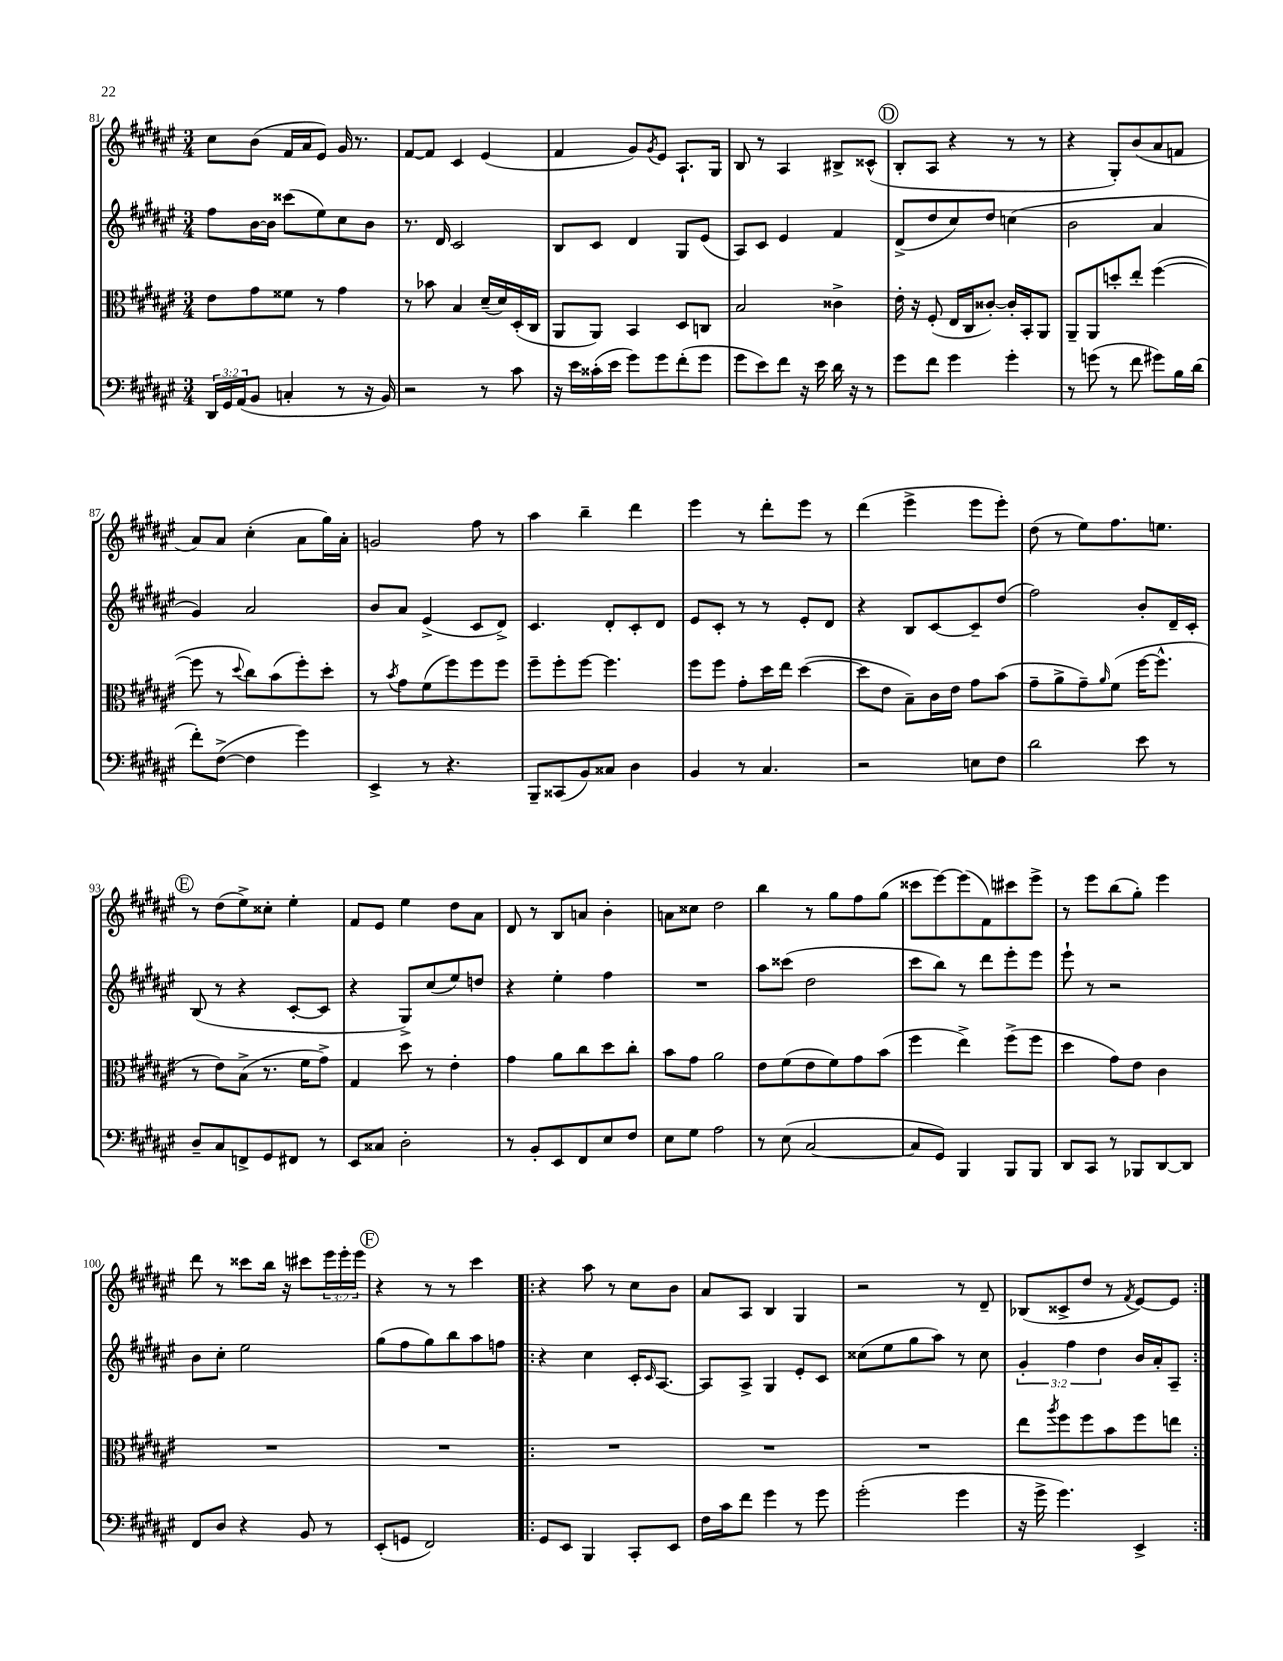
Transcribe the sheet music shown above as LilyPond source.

<<
\new StaffGroup <<
\new Staff = "s0" {
    \clef treble \key fis \major \numericTimeSignature \time 3/4 \override Staff.TupletNumber.text = #tuplet-number::calc-fraction-text
    cis''8 b'8( fis'16 ais'16 eis'8) gis'16 r8. |
    fis'8~ fis'8 cis'4 eis'4( |
    fis'4 gis'8) \acciaccatura { gis'8 } eis'8 ais8.-! gis16 |
    b8 r8 ais4 bis8-> cisis'8-^( |
    \mark \markup { \circle "D" } b8-. ais8 r4 r8 r8 |
    r4 gis8-.) b'8( ais'8 f'8 |
    ais'8) ais'8 cis''4-.( ais'8 gis''16) ais'16-. |
    g'2 fis''8 r8 |
    ais''4 b''4-- dis'''4 |
    eis'''4 r8 dis'''8-. eis'''8 r8 |
    dis'''4( eis'''4-> eis'''8 eis'''8-.) |
    dis''8( r8 eis''8) fis''8. e''8. |
    \mark \markup { \circle "E" } r8 dis''8( eis''8->) cisis''8-. eis''4-. |
    fis'8 eis'8 eis''4 dis''8 ais'8 |
    dis'8 r8 b8 a'8 b'4-. |
    a'8 cisis''8 dis''2 |
    b''4 r8 gis''8 fis''8 gis''8( |
    cisis'''8 eis'''8~) eis'''8( fis'8) cis'''8 eis'''8-> |
    r8 eis'''8 b''8( gis''8-.) eis'''4 |
    dis'''8 r8 cisis'''8 b''16 r16 cis'''8 \tuplet 3/2 { eis'''16 eis'''16-. eis'''16 } |
    \mark \markup { \circle "F" } r4 r8 r8 cis'''4 |
    \repeat volta 2 { r4 ais''8 r8 cis''8 b'8 |
    ais'8 ais8 b4 gis4 |
    r2 r8 dis'8-- |
    bes8( cisis'8-> dis''8 r8 \acciaccatura { fis'8 } eis'8~) eis'8 | }
}
\new Staff = "s1" {
    \clef treble \key fis \major \numericTimeSignature \time 3/4 \override Staff.TupletNumber.text = #tuplet-number::calc-fraction-text
    fis''8 b'16~ b'16 cisis'''8( eis''8) cis''8 b'8 |
    r8. dis'16 cis'2 |
    b8 cis'8 dis'4 gis8 eis'8( |
    ais8) cis'8 eis'4 fis'4 |
    \mark \markup { \circle "D" } dis'8->( dis''8 cis''8) dis''8 c''4( |
    b'2 ais'4 |
    gis'4) ais'2 |
    b'8 ais'8 eis'4->( cis'8 dis'8->) |
    cis'4. dis'8-. cis'8-. dis'8 |
    eis'8 cis'8-. r8 r8 eis'8-. dis'8 |
    r4 b8 cis'8~ cis'8-- dis''8( |
    fis''2) b'8-. dis'16-- cis'16-. |
    \mark \markup { \circle "E" } b8( r8 r4 cis'8~-. cis'8 |
    r4 gis8->) cis''8( eis''8) d''8 |
    r4 eis''4-. fis''4 |
    R2. |
    ais''8 cisis'''8( dis''2 |
    cis'''8 b''8) r8 dis'''8 eis'''8-. eis'''8 |
    eis'''8-! r8 r2 |
    b'8 cis''8-. eis''2 |
    \mark \markup { \circle "F" } gis''8( fis''8 gis''8) b''8 ais''8 f''8 |
    \repeat volta 2 { r4 cis''4 cis'16-. \grace { cis'16 } ais8.~ |
    ais8 ais8-> gis4 eis'8-. cis'8 |
    cisis''8( eis''8 gis''8 ais''8) r8 cisis''8 |
    \tuplet 3/2 { gis'4-. fis''4 dis''4 } b'16 ais'16-. ais8-- | }
}
\new Staff = "s2" {
    \clef alto \key fis \major \numericTimeSignature \time 3/4
    eis'8 gis'8 fisis'8 r8 gis'4 |
    r8 bes'8 b4 dis'16--( dis'16) dis16-.( cis16 |
    ais,8 ais,8) b,4 dis8 c8 |
    b2 cisis'4-> |
    \mark \markup { \circle "D" } eis'16-. r16 fis8-.( eis16 cis16 cisis'8~-.) cisis'16-. b,16-. ais,8 |
    ais,8-- ais,8 d''8-. eis''8-. fis''4~( |
    fis''8 r8 \appoggiatura { dis''8 } cis''8) b'8( fis''8-.) dis''8-. |
    r8 \acciaccatura { b'8 } gis'8 fis'8( fis''8) fis''8 fis''8 |
    fis''8-- fis''8-. fis''8~ fis''4. |
    fis''8 fis''8 gis'8-. dis''16 eis''16 dis''4~( |
    dis''8 eis'8 b8--) cis'16 eis'16 gis'8 b'8( |
    gis'8-- ais'8-> gis'8--) \grace { ais'16 } fis'8( fis''16~ fis''8.-^ |
    \mark \markup { \circle "E" } r8 eis'8) b8->( r8. fis'16 gis'8->) |
    gis4 dis''8 r8 eis'4-. |
    gis'4 ais'8 cis''8 dis''8 cis''8-. |
    b'8 gis'8 ais'2 |
    eis'8 fis'8( eis'8 fis'8) gis'8 b'8( |
    fis''4 eis''4->) fis''8->( fis''8 |
    dis''4 gis'8) eis'8 cis'4 |
    R2. |
    \mark \markup { \circle "F" } R2. |
    \repeat volta 2 { R2. |
    R2. |
    R2. |
    eis''8 \acciaccatura { ais''8 } fis''8 fis''8 b'8 fis''8 e''8 | }
}
\new Staff = "s3" {
    \clef bass \key fis \major \numericTimeSignature \time 3/4 \override Staff.TupletNumber.text = #tuplet-number::calc-fraction-text
    \tuplet 3/2 { dis,16 gis,16 ais,16( } b,8 c4-. r8 r16 b,16) |
    r2 r8 cis'8 |
    r16 eis'16 cisis'16-.( eis'16 gis'8) gis'8 fis'8-.( gis'8 |
    gis'8 eis'8) fis'8 r16 eis'16 dis'16 r16 r8 |
    \mark \markup { \circle "D" } gis'8 fis'8 gis'4 gis'4-. |
    r8 g'8( r8 fis'8 gis'8) b16 dis'16( |
    fis'8-.) fis8~->( fis4 gis'4) |
    eis,4-> r8 r4. |
    b,,8-- cisis,8( b,8) cisis8 dis4 |
    b,4 r8 cis4. |
    r2 e8 fis8 |
    dis'2 eis'8 r8 |
    \mark \markup { \circle "E" } dis8-- cis8 f,8-> gis,8 fis,8 r8 |
    eis,8 cisis8 dis2-. |
    r8 b,8-. eis,8 fis,8 eis8 fis8 |
    eis8 gis8 ais2 |
    r8 eis8( cis2~ |
    cis8 gis,8) b,,4 b,,8 b,,8 |
    dis,8 cis,8 r8 bes,,8 dis,8~ dis,8 |
    fis,8 dis8 r4 b,8 r8 |
    \mark \markup { \circle "F" } eis,8-.( g,8 fis,2) |
    \repeat volta 2 { gis,8 eis,8 b,,4 cis,8-. eis,8 |
    fis16 cis'16 fis'8 gis'4 r8 gis'8 |
    gis'2-.( gis'4 |
    r16 gis'16-> gis'4.) eis,4-> | }
}
>>
>>
\layout { \context { \Score currentBarNumber = #81 } }
